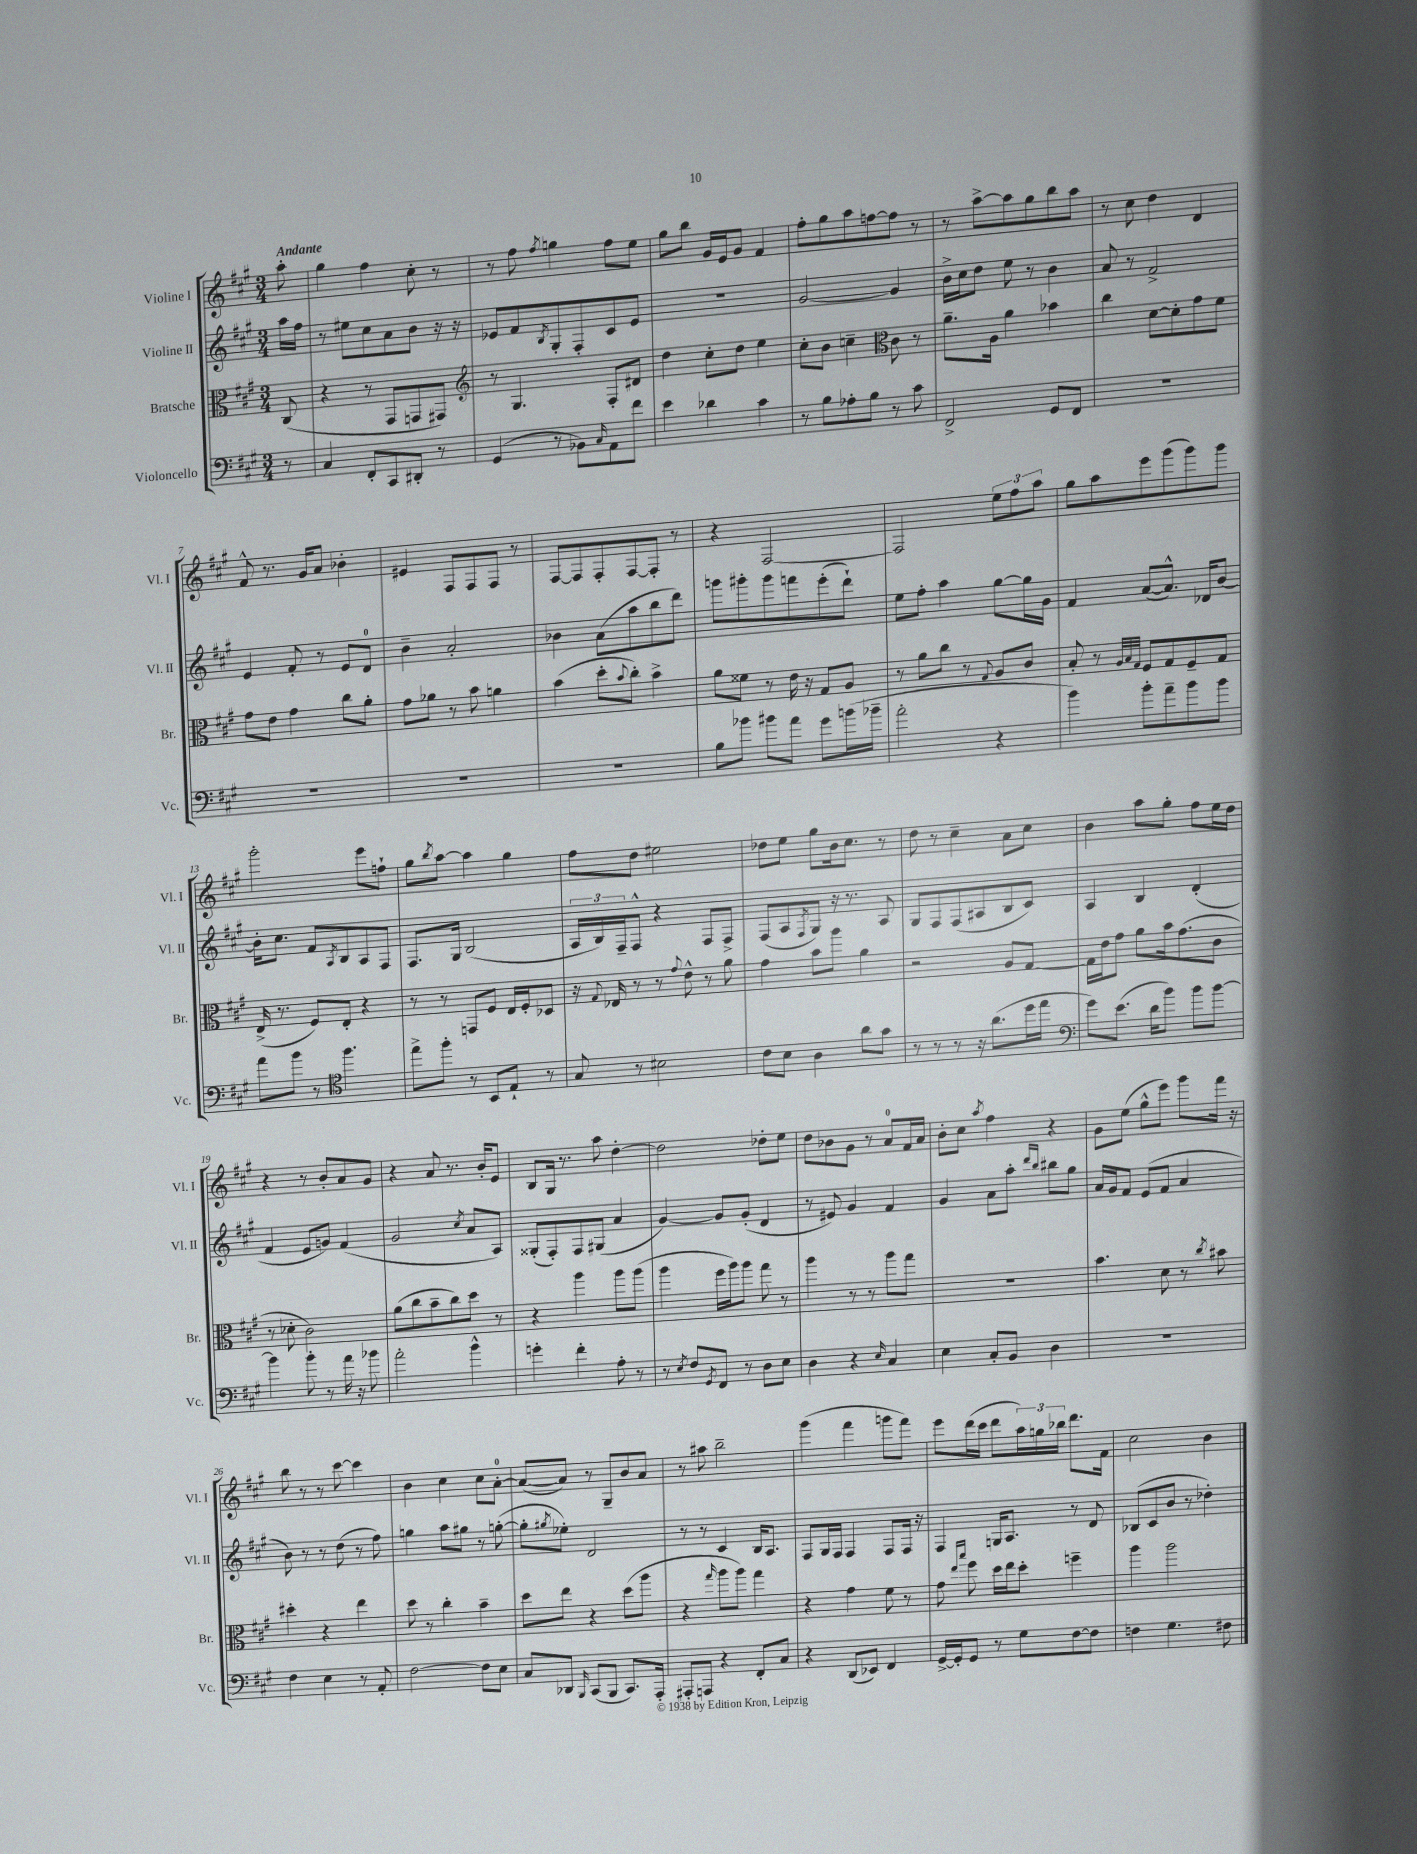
<<
\new StaffGroup <<
\new Staff = "s0" \with { instrumentName = "Violine I" shortInstrumentName = "Vl. I" } {
    \clef treble \key a \major \numericTimeSignature \time 3/4 \partial 8 \tempo "Andante"
    a''8-. |
    gis''4 fis''4 cis''8-. r8 |
    r8 fis''8 \acciaccatura { fis''8 } g''4 fis''8 e''8 |
    gis''8 b''8 gis'16 e'16 gis'8 fis'4 |
    fis''8-. gis''8 a''8 f''8~ f''8 r8 |
    r8 a''8~-> a''8 gis''8 b''8 a''8 |
    r8 cis''8 d''4 d'4 |
    fis'8-^ r8. gis'16 a'8 bes'4-. |
    eis'4 fis8 fis8 fis8 r8 |
    fis8~ fis8 fis8-. fis8~ fis8-. r8 |
    r4 fis2~ |
    fis2 \tuplet 3/2 { e''8 fis''8 a''8 } |
    gis''8 a''8 e'''8 gis'''8( gis'''8) gis'''8 |
    gis'''2-. e'''8 f''8-! |
    gis''8 \acciaccatura { b''8 } a''8~ a''4 gis''4 |
    fis''8 d''8 eis''2 |
    des''8 e''8 gis''8 b'16 cis''8. r8 |
    d''8 r8 cis''4-- a'8 cis''8 |
    b'4 a''8 gis''8-. fis''8 e''16 d''16 |
    r4 r8 b'8-. a'8 gis'8 |
    r4 a'8 r8. b'16-. e'8 |
    b8 gis16 r8. a''8 d''4~-. |
    d''2 des''8-. e''8 |
    d''8 bes'8 gis'8 r8 a'8-0 fis'16 a'16 |
    b'8-. cis''8 \acciaccatura { a''8 } fis''4 r4 |
    gis'8 e''8( gis''8-^ e'''8) gis'''8 fis'''16 r16 |
    b''8 r8 r8 cis'''8~ cis'''4 |
    b'4 cis''4 cis''8 a'8-0~-. |
    a'8~( a'8) r8 gis8-- b'8 a'8 |
    r8 ais''8 b''2-- |
    gis'''4( fis'''4 g'''8 fis'''8) |
    e'''8 d'''16( cis'''16 d'''8 \tuplet 3/2 { a''16) g''16 bes''16 } d'''8. fis'16 |
    cis''2 b'4 \bar "|." |
}
\new Staff = "s1" \with { instrumentName = "Violine II" shortInstrumentName = "Vl. II" } {
    \clef treble \key a \major \numericTimeSignature \time 3/4 \partial 8
    a''16 fis''16 |
    r8 eis''8 cis''8 a'8 b'8 r16 r16 |
    ees'8 fis'8 \acciaccatura { b8 } gis8-. fis8-. cis'8 ees'8 |
    R2. |
    gis'2~ gis'4 |
    b'16-> cis''16 d''8 e''8 r8 b'4 |
    a'8 r8 fis'2-> |
    e'4 fis'8-. r8 e'8 d'8-0 |
    b'4-- a'2-. |
    bes'4 a'8( a''8 b''8 d'''8) |
    g'''8 gis'''8-. gis'''8 f'''8 e'''8-.( d'''8-!) |
    e''8 fis''8-. a''4 gis''8~ gis''16 gis'16 |
    fis'4 a'8~( a'8.-^) des'16 b'8~ |
    b'16-. cis''8. fis'8 \acciaccatura { a8 } b8 a8 fis8 |
    fis8. gis16 b2( |
    \tuplet 3/2 { a16 b16) fis16-- } fis8-^ r4 fis8 fis8-> |
    fis8( a8 \acciaccatura { fis8 } gis8) r16 r8. a8 |
    gis8 fis8 fis8( ais8 b8 cis'8) |
    a4 b4 d'4-.( |
    fis'4 e'8 g'8) fis'4( |
    gis'2 \acciaccatura { cis''8 } a'8 a8) |
    gisis8-.( fis8-.) fis8 gis8( a'4 |
    gis'4~) gis'8 gis'8-.( d'4 |
    r8 eis'8) gis'4 fis'4 |
    gis'4 a'8 a''8-. \grace { d'''16 b''16 } bis''8 gis''8 |
    a'16 gis'16 fis'8 e'8( fis'8 a'4 |
    b'8) r8 r8 d''8( r8 fis''8) |
    g''4 a''8 gis''8 r8 g''8~-.( |
    g''8-. \acciaccatura { gis''8 } ees''8-.) d'2 |
    r8 r8 cis'4 b16 a8. |
    fis8 gis16 fis16 fis4 fis8 fis16 r16 |
    fis4 g16 a8. r8 d'8 |
    bes8( cis'8 b'8 r8 des''4-.) \bar "|." |
}
\new Staff = "s2" \with { instrumentName = "Bratsche" shortInstrumentName = "Br." } {
    \clef alto \key a \major \numericTimeSignature \time 3/4 \partial 8
    cis8( |
    r4 r8 gis,8 g,8 gis,8) |
    \clef treble r8 gis4. fis8-. dis'8 |
    d''4 cis''8-. d''8 e''4 |
    cis''8-. b'8 c''4-- \clef alto cis'8 r8 |
    a'8.-- a16 a'4 bes'4 |
    cis''4 d'8~ d'8-. gis'8 fis'8 |
    gis'8 e'8 gis'4 cis''8 a'8-. |
    gis'8 aes'8 r8 b'8 a'4 |
    b'4( d''8-. \appoggiatura { b'8 } cis''8-.) b'4-> |
    a'8 fisis'8 r8 e'16 r16 gis8 a8 |
    r8 a'8 cis''8 r8 \appoggiatura { gis8 } a8 cis'8 |
    b8-. r8 \grace { a32 b32 gis32 } fis8 gis8 fis8-- gis8 |
    e16->( r8. fis8) e8-. r4 |
    r8 r8 g,8 fis8 e16 fis16-. des8 |
    r16 \appoggiatura { gis8 } ees16 r8 r8 \appoggiatura { gis'8 } e'8-^ r8 a'8 |
    gis'4 b'8 a''8 a'4 |
    r2 a8 gis8~ |
    gis16 e'16 gis'8 a'8 b'16 gis'8.( cis'8 |
    r8 des'8-. cis'2) |
    a'8( cis''8 b'8-- cis''8) d''8 r8 |
    r4 a''4 a''8 a''8( |
    a''4 fis''16 a''16) a''8 gis''8 r8 |
    a''4 r8 r8 a''8 gis''8 |
    R2. |
    b'4. d'8 r8 \acciaccatura { cis''8 } bis'8 |
    dis''4-. r4 e''4 |
    d''8 r8 cis''4-. b'4-- |
    d''8 e''8 r4 d''8( a''8 |
    r4 \grace { gis''16 } a''8 a''8) gis''4 |
    r4 gis'4 fis'8 r8 |
    gis'8 \grace { e''16 b''16 } fis''8 d''16 e''16 d''8-. f''4-- |
    a''4 a''2 \bar "|." |
}
\new Staff = "s3" \with { instrumentName = "Violoncello" shortInstrumentName = "Vc." } {
    \clef bass \key a \major \numericTimeSignature \time 3/4 \partial 8
    r8 |
    cis4 fis,8-. cis,8 dis,8-. r8 |
    gis,4( r8 bes,8) \grace { cis16 } a,8 fis'8 |
    e'4 des'4 cis'4 |
    r8 b8 aes8-. b8 r8 cis'8 |
    fis,2-> gis,8 fis,8 |
    R2. |
    R2. |
    R2. |
    R2. |
    b8 bes'8 bis'8 a'8 gis'8 b'16( bes'16-- |
    a'2-. r4 |
    b'4) b'8-. a'8-- b'8 b'8 |
    a'8 b'8 r8 \clef tenor fis''4. |
    e''8-> fis''8-. r8 b,8 e8-! r8 |
    gis8 r8 bis2 |
    cis'8 b8 a4 a'8 gis'8 |
    r8 r8 r8 r16 a'8.( d''16 e''16 |
    \clef bass gis'8) e'8.( d'16 b'8) b'8 b'8~ |
    b'4 b'8-. r8 a'16 r16 bes'8 |
    a'2-. b'4-^ |
    g'4-. fis'4-. a8-. r8 |
    r8 \acciaccatura { e8 } fis8 \acciaccatura { gis,8 } fis,8 r8 d8 e8 |
    d4 r4 \grace { e16 } cis4 |
    e4 cis8-. b,8 d4 |
    R2. |
    fis4 e4 r8 a,8-. |
    fis2~ fis8 e8 |
    cis8 des,8 \grace { b,,16 } cis,8( b,,8 cis,8.) a,,16-. |
    ais,,8-. a,,8 r4 fis,8-. cis8 |
    r4 d,8( ees,8) fis,4 |
    gis,16~-> gis,16-. gis,8 r8 gis8 fis8~ fis8 |
    f4 gis4. fis8 \bar "|." |
}
>>
>>
